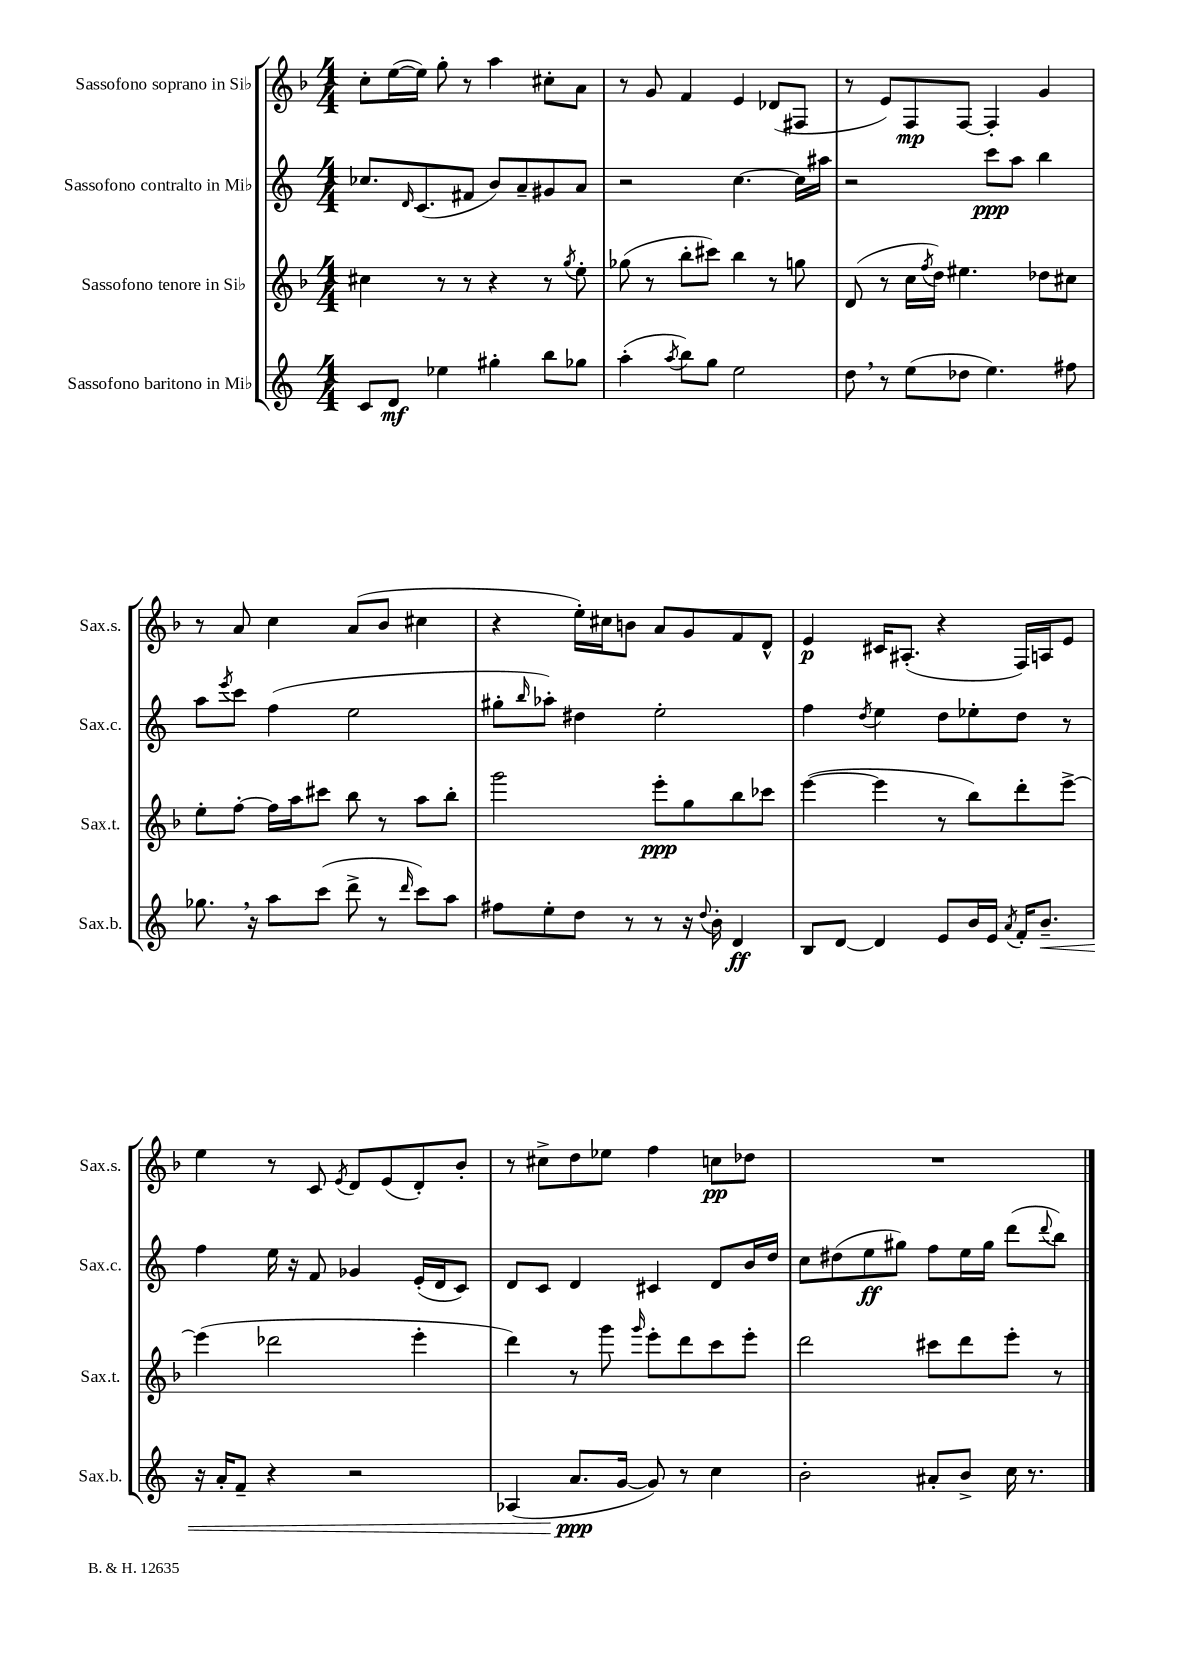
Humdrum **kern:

**kern	**dynam	**kern	**dynam	**kern	**dynam	**kern	**dynam
*part4	*part4	*part3	*part3	*part2	*part2	*part1	*part1
*staff4	*staff4	*staff3	*staff3	*staff2	*staff2	*staff1	*staff1
*I"Sassofono baritono in Mi♭	*	*I"Sassofono tenore in Si♭	*	*I"Sassofono contralto in Mi♭	*	*I"Sassofono soprano in Si♭	*
*I'Sax.b.	*	*I'Sax.t.	*	*I'Sax.c.	*	*I'Sax.s.	*
*clefG2	*	*clefG2	*	*clefG2	*	*clefG2	*
*k[]	*	*k[b-]	*	*k[]	*	*k[b-]	*
*M4/4	*	*M4/4	*	*M4/4	*	*M4/4	*
=139	=139	=139	=139	=139	=139	=139	=139
8c/L	.	4cc#X\	.	8.cc-X/L	.	8cc'\L	.
8d/J	mf	.	.	.	.	([16ee\L	.
.	.	.	.	16qqd/	.	.	.
.	.	.	.	(8.c/	.	16ee\JJ])	.
4ee-X\	.	8r	.	.	.	8gg'\	.
.	.	8r	.	8f#X/J	.	8r	.
4gg#X'\	.	4r	.	8b/L)	.	4aa\	.
.	.	.	.	8a~/	.	.	.
8bb\L	.	8r	.	8g#X/	.	8cc#X'\L	.
.	.	8qgg/	.	.	.	.	.
8gg-X\J	.	8ee'\	.	8a/J	.	8a\J	.
=140	=140	=140	=140	=140	=140	=140	=140
(4aa'\	.	(8gg-X\	.	2r	.	8r	.
.	.	8r	.	.	.	8g/	.
8qaa/	.	.	.	.	.	.	.
8bb\L)	.	8bb-'\L	.	.	.	4f/	.
8gg\J	.	8ccc#X\J)	.	.	.	.	.
2ee\	.	4bb-\	.	[4.cc\	.	4e/	.
.	.	8r	.	.	.	(8d-X/L	.
.	.	8ggn\	.	16cc\LL]	.	8F#X/J	.
.	.	.	.	16aa#X\JJ	.	.	.
=141	=141	=141	=141	=141	=141	=141	=141
8dd,\	.	(8d/	.	2r	.	8r	.
8r	.	8r	.	.	.	8e/L)	.
(8ee\L	.	16cc\LL	.	.	.	8F/	mp
.	.	8qff/	.	.	.	.	.
.	.	16dd\JJ)	.	.	.	.	.
8dd-X\J	.	4.ee#X\	.	.	.	[8F/J	.
4.ee\)	.	.	.	8ccc\L	ppp	4F'/]	.
.	.	.	.	8aa\J	.	.	.
.	.	8dd-X\L	.	4bb\	.	4g/	.
8ff#X\	.	8cc#X\J	.	.	.	.	.
!!LO:LB:g=z
=142	=142	=142	=142	=142	=142	=142	=142
8.gg-X,\	.	8ee'\L	.	8aa\L	.	8r	.
.	.	.	.	8qeee/	.	.	.
.	.	[8ff'\J	.	8ccc\J	.	8a/	.
16r	.	.	.	.	.	.	.
8aa\L	.	16ff\LL]	.	(4ff\	.	4cc\	.
.	.	16aa\J	.	.	.	.	.
(8ccc\J	.	8ccc#X\J	.	.	.	.	.
8ddd^\	.	8bb-\	.	2ee\	.	(8a/L	.
8r	.	8r	.	.	.	8b-/J	.
16qqddd/	.	.	.	.	.	.	.
8ccc\L)	.	8aa\L	.	.	.	4cc#X\	.
8aa\J	.	8bb-'\J	.	.	.	.	.
=143	=143	=143	=143	=143	=143	=143	=143
8ff#X\L	.	2ggg\	.	8gg#X'\L	.	4r	.
.	.	.	.	16qqbb/	.	.	.
8ee'\	.	.	.	8aa-X'\J)	.	.	.
8dd\J	.	.	.	4dd#X\	.	16ee'\LL)	.
.	.	.	.	.	.	16cc#X\J	.
8r	.	.	.	.	.	8bn\J	.
8r	.	8eee'\L	ppp	2ee'\	.	8a/L	.
16r	.	8gg\	.	.	.	8g/	.
8qqdd/	.	.	.	.	.	.	.
16b'\	.	.	.	.	.	.	.
4d/	ff	8bb-\	.	.	.	8f/	.
.	.	8ccc-X\J	.	.	.	8d^^/J	.
=144	=144	=144	=144	=144	=144	=144	=144
8B/L	.	([4eee\	.	4ff\	.	4e/	p
[8d/J	.	.	.	.	.	.	.
.	.	.	.	8qdd/	.	.	.
4d/]	.	4eee\]	.	4ee\	.	16c#X/KL	.
.	.	.	.	.	.	(8.A#X'/J	.
8e/L	.	8r	.	8dd\L	.	4r	.
16b/L	.	8bb-\L)	.	8ee-X'\	.	.	.
16e/JJ	.	.	.	.	.	.	.
8qa/	.	.	.	.	.	.	.
16f'/KL	.	8ddd'\	.	8dd\J	.	16F/LL)	.
!	!LO:HP:b	!	!	!	!	!	!
8.b~/J	<	.	.	.	.	16An/J	.
.	.	[8eee^\J	.	8r	.	8e/J	.
!!LO:LB:g=z
=145	=145	=145	=145	=145	=145	=145	=145
16r	.	(4eee\]	.	4ff\	.	4ee\	.
16a'/KL	.	.	.	.	.	.	.
8f~/J	.	.	.	.	.	.	.
4r	.	2ddd-X\	.	16ee\	.	8r	.
.	.	.	.	16r	.	.	.
.	.	.	.	8f/	.	8c/	.
.	.	.	.	.	.	8qe/	.
2r	.	.	.	4g-X/	.	8d/L	.
.	.	.	.	.	.	(8e/	.
.	.	4eee'\	.	(16e'/LL	.	8d'/)	.
.	.	.	.	16d/J	.	.	.
.	.	.	.	8c/J)	.	8b-'/J	.
=146	=146	=146	=146	=146	=146	=146	=146
(4A-X/	.	4ddd\)	.	8d/L	.	8r	.
.	.	.	.	8c/J	.	8cc#X^\L	.
8.a/L	ppp	8r	.	4d/	.	8dd\	.
.	.	8ggg\	.	.	.	8ee-X\J	.
[16g/Jk	[	.	.	.	.	.	.
.	.	16qqggg/	.	.	.	.	.
8g/])	.	8eee'\L	.	4c#X/	.	4ff\	.
8r	.	8ddd\	.	.	.	.	.
4cc\	.	8ccc\	.	8d/L	.	8ccn\L	pp
.	.	8eee'\J	.	16b/L	.	8dd-X\J	.
.	.	.	.	16dd/JJ	.	.	.
=147	=147	=147	=147	=147	=147	=147	=147
2b'\	.	2ddd\	.	8cc\L	.	1r	.
.	.	.	.	(8dd#X\	.	.	.
.	.	.	.	8ee\	ff	.	.
.	.	.	.	8gg#X\J)	.	.	.
8a#X'/L	.	8ccc#X\L	.	8ff\L	.	.	.
8b^/J	.	8ddd\	.	16ee\L	.	.	.
.	.	.	.	16gg#\JJ	.	.	.
16cc\	.	8eee'\J	.	(8ddd\L	.	.	.
8.r	.	.	.	.	.	.	.
.	.	.	.	8qqddd/	.	.	.
.	.	8r	.	8bb\J)	.	.	.
==	==	==	==	==	==	==	==
*-	*-	*-	*-	*-	*-	*-	*-
